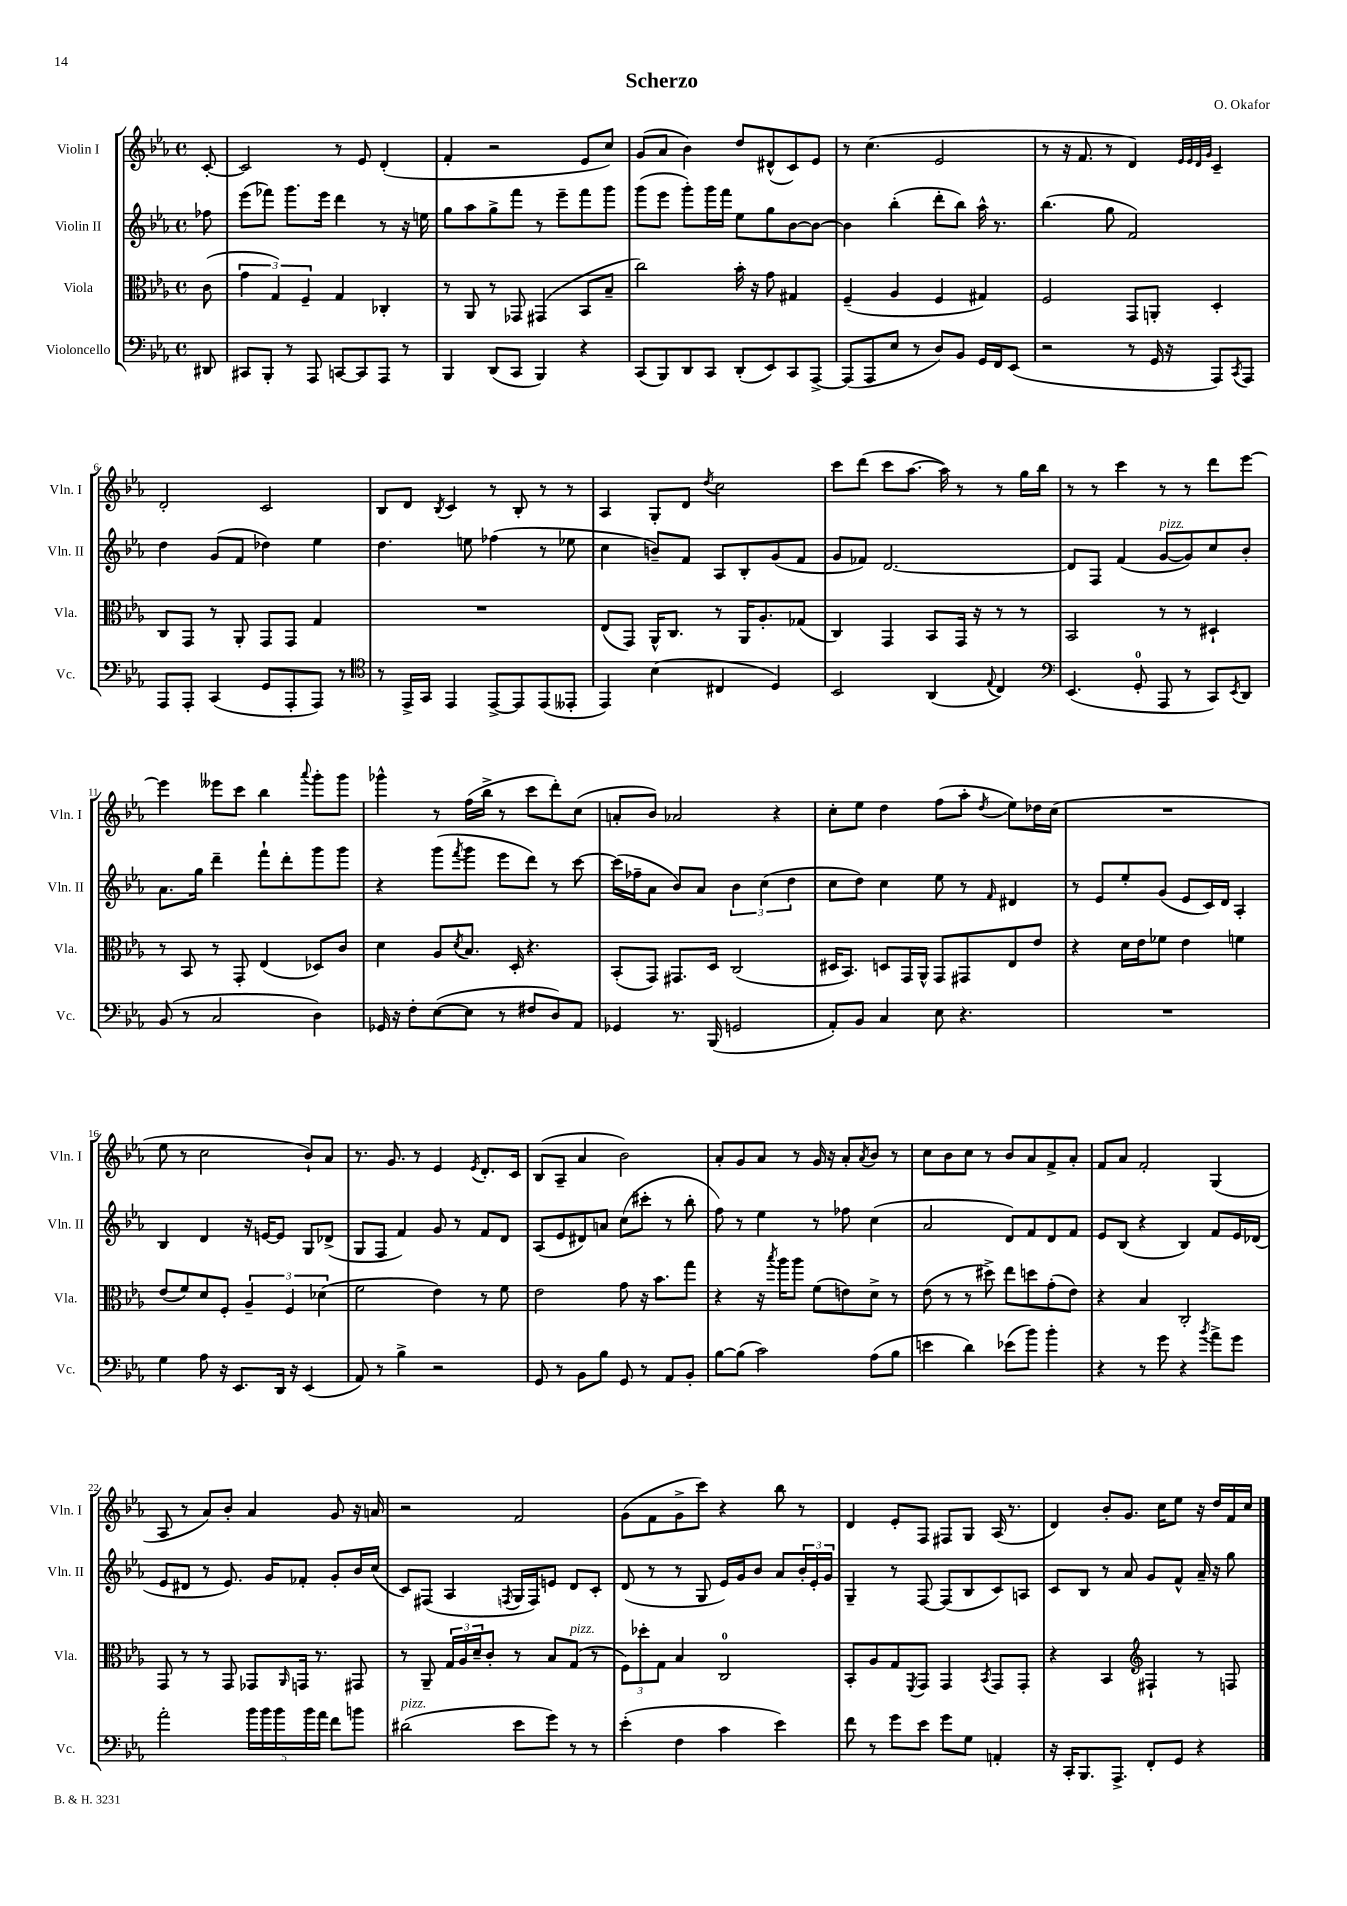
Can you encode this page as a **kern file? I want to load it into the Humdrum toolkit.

**kern	**kern	**kern	**kern
*staff4	*staff3	*staff2	*staff1
*clefF4	*clefC3	*clefG2	*clefG2
*k[b-e-a-]	*k[b-e-a-]	*k[b-e-a-]	*k[b-e-a-]
*M4/4	*M4/4	*M4/4	*M4/4
*met(c)	*met(c)	*met(c)	*met(c)
8DD#	(8c	8ff-	[8c'
=	=	=	=
8CC#	6g	(8eee-	2c]
8BBB-'	.	8fff-)	.
.	6G)	.	.
8r	.	8.ggg	.
.	6F~	.	.
8AAA-	.	.	.
.	.	16eee-	.
[8CC	4G	4ddd	8r
8CC]	.	.	8e-
8AAA-	4C-'	8r	(4d'
8r	.	16r	.
.	.	16ee	.
=	=	=	=
4BBB-	8r	8gg	4f'
.	8AA-	8aa-	.
(8DD	8r	8gg^	2r
8CC	8GG-	8fff	.
4BBB-)	(4GG#	8r	.
.	.	8eee-~	.
4r	8BB-	8fff	8e-
.	8B-~	8ggg	8cc)
=	=	=	=
(8CC	2cc)	(8ggg	(8g
8BBB-)	.	8eee-	8a-
8DD	.	8ggg')	4b-)
8CC	.	16ggg	.
.	.	16fff	.
(8DD'	16b-'	8ee-	8dd
.	16r	.	.
8EE-)	8g	8gg	(8d#^^
8CC	4G#	[8b-	8c)
[8AAA-^	.	8b-_	8e-
=	=	=	=
(8AAA-]	(4F~	4b-]	8r
8AAA-	.	.	(4.cc
8E-	4A-	(4bb-'	.
8r	.	.	.
8D)	4F	8ddd'	2e-
8BB-	.	8bb-)	.
16GG	4G#)	16aa-^^	.
16FF	.	8.r	.
(8EE-	.	.	.
=	=	=	=
2r	2F	(4.bb-	8r
.	.	.	16r
.	.	.	8.f
.	.	8gg	8r
8r	8GG	2f)	4d)
16GG	8AA'	.	.
16r	.	.	.
.	.	.	32qqe-
.	.	.	32qqe-
.	.	.	32qqd
.	.	.	32qqg
8AAA-)	4D'	.	4c~
8qCC	.	.	.
8AAA-	.	.	.
=	=	=	=
8AAA-	8C	4dd	2d'
8AAA-'	8GG	.	.
(4CC	8r	(8g	.
.	8AA-'	8f	.
8GG	8GG	4dd-)	2c
8AAA-'	8GG	.	.
8AAA-)	4G	4ee-	.
8r	.	.	.
=	=	=	=
*clefC4	*	*	*
8r	1r	4.dd	8B-
16EE-^	.	.	8d
16GG	.	.	.
.	.	.	8qB-
4EE-	.	.	4c
.	.	8ee	.
[8EE-^	.	(4ff-	8r
8EE-]	.	.	8B-'
(8EE-	.	8r	8r
8EE--'	.	8ee-	8r
=	=	=	=
4EE-)	(8E-	4cc	4A-
.	8GG)	.	.
(4B-	16AA-^^	8b~)	8G'
.	8.C	.	.
.	.	8f	8d
.	.	.	8qdd
4C#	8r	8A-	2cc
.	16AA-	8B-'	.
.	8.A-'	.	.
4D)	.	(8g	.
.	(8G-	8f	.
=	=	=	=
2BB-	4C)	8g	8ccc
.	.	8f-)	(8ddd
.	4GG	[2.d	8ccc
.	.	.	[8.aa-
(4AA-	8BB-	.	.
.	.	.	16aa-])
.	16GG	.	8r
.	16r	.	.
8qqE-	.	.	.
4C)	8r	.	8r
.	8r	.	16gg
.	.	.	16bb-
=	=	=	=
*clefF4	*	*	*
(4.EE-	2BB-	8d]	8r
.	.	8F	8r
.	.	(4f	4ccc
8GG'	.	.	.
8AAA-	8r	[8g	8r
8r	8r	8g])	8r
8CC)	4D#`	8cc	8ddd
8qEE-	.	.	.
8DD	.	8b-'	[8eee-
=	=	=	=
(8BB-	8r	8.a-	4eee-]
8r	8BB-	.	.
.	.	16gg	.
2C	8r	4ddd~	8eee--
.	8GG'	.	8ccc
.	(4E-	8fff`	4bb-
.	.	8ddd'	.
.	.	.	8qqaaa-
4D)	8D-)	8ggg	8ggg'
.	8c	8ggg	8ggg
=	=	=	=
16GG-	4d	4r	4ggg-^^
16r	.	.	.
8F'	.	.	.
([8E-	8A-	(8ggg	8r
.	8qd	8qfff	.
8E-]	8.B-	8ggg	(16ff
.	.	.	16bb-^
8r	.	8eee-	8r
.	16D'	.	.
8F#	4.r	8ddd)	8ccc
8D)	.	8r	8ddd')
8AA-	.	[8ccc	(8cc
=	=	=	=
4GG-	(8BB-'	(16ccc]	8a'
.	.	16ff-~	.
.	8GG)	8a-	8b-)
8.r	8.GG#	8b-)	2a-
.	.	8a-	.
(16BBB-	16D	.	.
2GG	(2C	6b-	.
.	.	(6cc	.
.	.	.	4r
.	.	6dd	.
=	=	=	=
8AA-')	16D#	8cc	8cc'
.	8.BB-)	.	.
8BB-	.	8dd)	8ee-
4C	8D	4cc	4dd
.	16GG	.	.
.	16AA-^^	.	.
8E-	8GG	8ee-	(8ff
4.r	8GG#	8r	8aa-'
.	.	16qqf	8qdd
.	8E-	4d#	8ee-)
.	8e-	.	16dd-
.	.	.	(16cc
=	=	=	=
1r	4r	8r	1r
.	.	8e-	.
.	16d	8ee-'	.
.	16e-	.	.
.	8f-	(8g	.
.	4e-	8e-	.
.	.	16c)	.
.	.	16d	.
.	4f	4A-'	.
=	=	=	=
4G	(8e-	4B-	8ee-
.	8f)	.	8r
8A-	8d	4d	2cc
16r	8F'	.	.
8.EE-	.	.	.
.	6A-~	16r	.
.	.	[16e	.
16DD	.	8e]	.
.	6F	.	.
16r	.	.	.
(4EE-	.	8G	8b-`)
.	(6d-	.	.
.	.	(8d-^	8a-
=	=	=	=
8AA-)	2f	8G	8.r
8r	.	8F	.
.	.	.	8.g
4B-^	.	4f)	.
.	.	.	8r
2r	4e-)	8g	4e-
.	.	8r	.
.	.	.	8qe-
.	8r	8f	8.d'
.	8f	8d	.
.	.	.	16c
=	=	=	=
8GG	2e-	(8A-	(8B-
8r	.	8e-	8A-~
8BB-	.	8d#)	4a-
8B-	.	8a	.
8GG	8g	(8cc	2b-)
8r	16r	8ccc#'	.
.	8.b-	.	.
8AA-	.	8r	.
8BB-'	8gg	8bb-'	.
=	=	=	=
[8B-	4r	8ff)	8a-'
(8B-]	.	8r	8g
2c)	16r	4ee-	8a-
.	8qbb-	.	.
.	16aa-	.	.
.	8aa-	.	8r
.	(8f	8r	16g
.	.	.	16r
.	8e)	8ff-	8a-'
.	.	.	8qa-
(8A-	8d^	(4cc	8b-
8B-	8r	.	8r
=	=	=	=
4e	(8e-	2a-	8cc
.	8r	.	8b-
4d)	8r	.	8cc
.	8dd#^)	.	8r
(8e-	8ee-	8d)	8b-
8b-)	8dd	8f	8a-
4b-'	(8g'	8d	8f^
.	8e-)	8f	8a-'
=	=	=	=
4r	4r	8e-	8f
.	.	(8B-	8a-
8r	4B-	4r	2f'
8g	.	.	.
4r	2C'	4B-)	.
8qb-	.	.	.
8a-^	.	8f	(4G
8g	.	16e-	.
.	.	(16d-	.
=	=	=	=
2a-'	8GG	8e-	8A-
.	8r	8d#	8r
.	8r	8r	8a-)
.	8GG	8.e-)	8b-'
20b-	8GG-	.	4a-
20b-	.	.	.
.	.	16g	.
20b-	.	.	.
.	16qqAA-	.	.
.	16GG	8f-'	.
20b-	.	.	.
.	8.r	.	.
20a-	.	.	.
8f	.	8g'	8g
8b	8GG#	16b-	16r
.	.	(16cc	16a
=	=	=	=
(2d#	8r	8c)	2r
.	8AA-~	(8F#	.
.	24G	4A-	.
.	24A-	.	.
.	24d~	.	.
.	8c'	.	.
.	.	8qF	.
8e-	8r	16G	2f
.	.	16F)	.
8g)	8B-	8e	.
8r	(8G	8d	.
8r	8r	8c'	.
=	=	=	=
(4e-'	12F)	(8d	(8g
.	12dd-'	.	.
.	.	8r	8f
.	12G	.	.
4F	4B-	8r	8g^
.	.	8G	8ccc)
4c	2C	16e-)	4r
.	.	16g	.
.	.	8b-	.
4e-)	.	8a-	8bb-
.	.	24b-'	8r
.	.	24e-'	.
.	.	24g	.
=	=	=	=
8f	8BB-'	4G~	4d
8r	8A-	.	.
8g	8G	8r	8e-'
.	8qFF	.	.
8e-	8GG	[8F	8F
8g	4GG	(8F]	8F#
8G	.	8B-	8G
.	8qBB-	.	.
4AA'	8GG	8c)	(16A-
.	.	.	8.r
.	8GG'	8A	.
=	=	=	=
16r	4r	8c	4d)
16CC'	.	.	.
8.BBB-	.	8B-	.
.	4BB-	8r	8b-'
8.AAA-^	.	.	.
.	.	8a-	8.g
*	*clefG2	*	*
8FF'	4F#`	8g	.
.	.	.	16cc
8GG	.	8f^^	8ee-
4r	8r	16a-~	16r
.	.	16r	16dd
.	8F	8gg	16f
.	.	.	16cc
==	==	==	==
*-	*-	*-	*-
